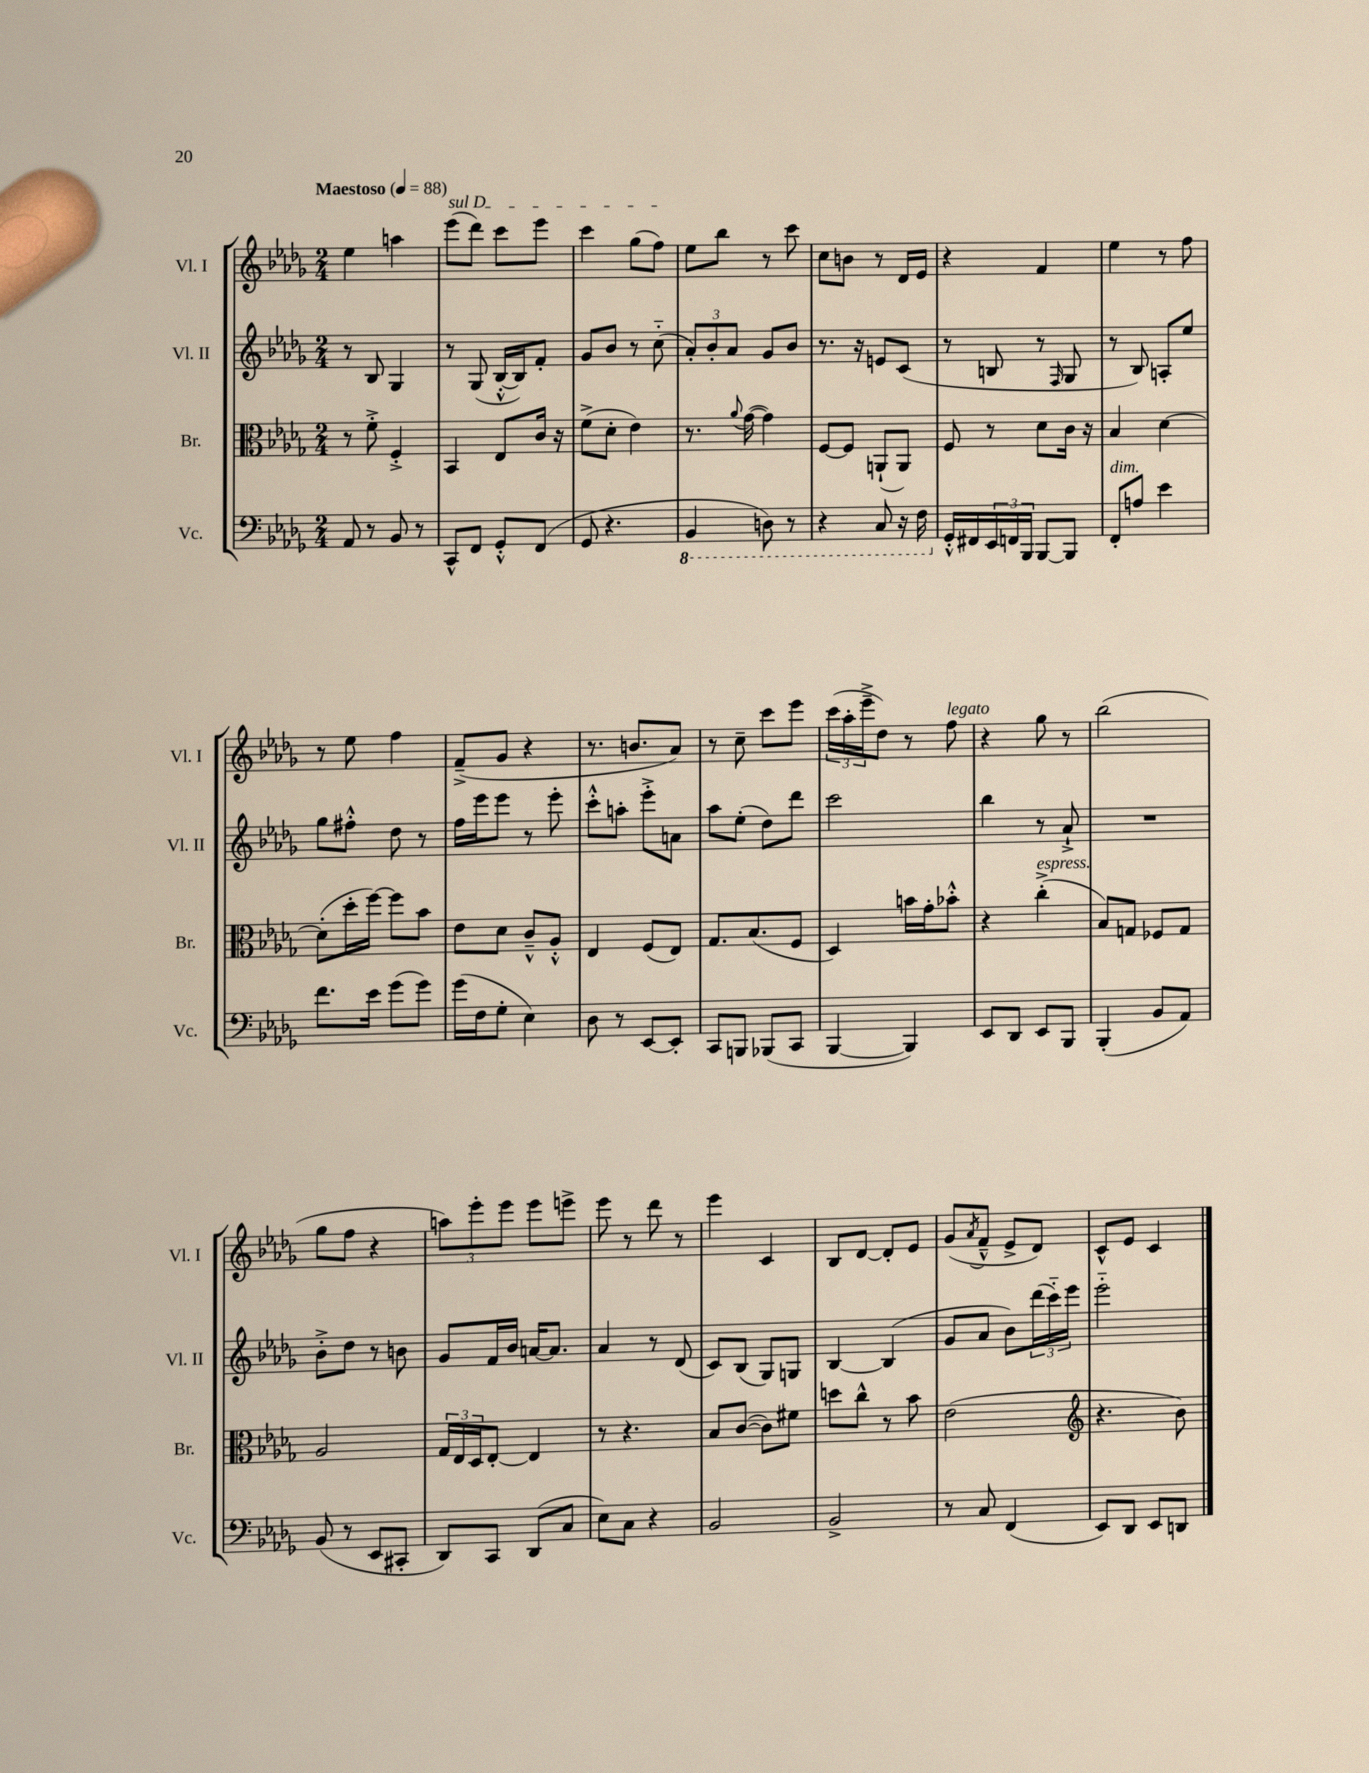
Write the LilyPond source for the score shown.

<<
\new StaffGroup <<
\new Staff = "s0" \with { instrumentName = "Vl. I" shortInstrumentName = "Vl. I" } {
    \clef treble \key des \major \numericTimeSignature \time 2/4 \tempo "Maestoso" 4 = 88
    ees''4 a''4 |
    \once \override TextSpanner.bound-details.left.text = \markup { \italic "sul D" } ees'''8\startTextSpan( des'''8) c'''8 ees'''8 |
    c'''4 ges''8( f''8\stopTextSpan) |
    ees''8 bes''8 r8 c'''8 |
    c''8 b'8 r8 des'16 ees'16 |
    r4 f'4 |
    ees''4 r8 f''8 |
    r8 ees''8 f''4 |
    f'8--->( ges'8 r4 |
    r8. b'8. aes'8) |
    r8 c''8-- c'''8 ees'''8 |
    \tuplet 3/2 { c'''16( aes''16-. ees'''16---> } des''8) r8 f''8^\markup { \italic "legato" } |
    r4 ges''8 r8 |
    bes''2( |
    ges''8 f''8 r4 |
    \tuplet 3/2 { a''8) ees'''8-. ees'''8 } ees'''8 e'''8-> |
    ees'''8 r8 des'''8 r8 |
    ees'''4 c'4 |
    bes8 des'8~ des'8-. ees'8 |
    ges'8( \acciaccatura { aes'8 } f'8---^ ees'8-> des'8) |
    c'8-^ ees'8 c'4 \bar "|." |
}
\new Staff = "s1" \with { instrumentName = "Vl. II" shortInstrumentName = "Vl. II" } {
    \clef treble \key des \major \numericTimeSignature \time 2/4
    r8 bes8 ges4 |
    r8 ges8( bes16~-.-^ bes16) f'8-. |
    ges'8 bes'8 r8 c''8-_( |
    \tuplet 3/2 { aes'8-.) bes'8-. aes'8 } ges'8 bes'8 |
    r8. r16 e'8 c'8( |
    r8 b8 r8 \grace { f16 } ges8 |
    r8 bes8) a8-. ees''8 |
    ges''8 fis''8-.-^ des''8 r8 |
    f''16 ees'''16 ees'''8 r8 ees'''8-. |
    c'''8-.-^ a''8-. ees'''8-.-> a'8 |
    aes''8 ees''8-.( des''8) des'''8 |
    c'''2 |
    bes''4 r8 aes'8-!-> |
    R2 |
    bes'8-.-> des''8 r8 b'8 |
    ges'8 f'16 bes'16 a'16~ a'8. |
    aes'4 r8 des'8( |
    c'8) bes8( ges8) g8 |
    bes4~ bes4( |
    ges'8 aes'8 bes'8) \tuplet 3/2 { des'''16( c'''16-_) ees'''16 } |
    ees'''2-_ \bar "|." |
}
\new Staff = "s2" \with { instrumentName = "Br." shortInstrumentName = "Br." } {
    \clef alto \key des \major \numericTimeSignature \time 2/4
    r8 f'8-.-> f4-.-> |
    bes,4 ees8 c'16 r16 |
    f'8->( des'8-. ees'4) |
    r8. \appoggiatura { aes'8 } ges'16~( ges'4) |
    f8~ f8 a,8-!( a,8) |
    f8 r8 des'8 c'16 r16 |
    bes4 des'4~ |
    des'8-.( des''16-. f''16~) f''8 bes'8 |
    ees'8 des'8 c'8---^ aes8-.-^ |
    ees4 f8( ees8) |
    ges8. bes8.( f8 |
    des4) b'16 ges'16-. bes'8-.-^ |
    r4 c''4-.->^\markup { \italic "espress." }( |
    bes8) g8 fes8 g8 |
    aes2 |
    \tuplet 3/2 { ges16 ees16 des16 } ees8~-. ees4 |
    r8 r4. |
    bes8 c'8~( c'8) fis'8 |
    d''8 c''8-^ r8 bes'8 |
    ees'2( |
    \clef treble r4. bes'8) \bar "|." |
}
\new Staff = "s3" \with { instrumentName = "Vc." shortInstrumentName = "Vc." } {
    \clef bass \key des \major \numericTimeSignature \time 2/4
    aes,8 r8 bes,8 r8 |
    c,8-^ f,8 ges,8-.-^ f,8( |
    ges,8 r4. |
    \ottava #-1 bes,,4 d,8) r8 |
    r4 c,8 r16 f,16 \ottava #0 |
    ges,16-.-^ fis,16 \tuplet 3/2 { ees,16 f,16 bes,,16 } bes,,8~ bes,,8 |
    f,8-.^\markup { \italic "dim." } a8 ees'4 |
    f'8. ees'16 ges'8( ges'8) |
    ges'16( f16 ges8-. ees4) |
    des8 r8 ees,8~ ees,8-. |
    c,8 b,,8 bes,,8( c,8 |
    bes,,4~ bes,,4) |
    ees,8 des,8 ees,8 bes,,8 |
    bes,,4-.( bes,8 aes,8) |
    bes,8( r8 ees,8 cis,8-. |
    des,8) c,8 des,8( c8 |
    ees8) c8 r4 |
    bes,2 |
    bes,2-> |
    r8 c8 f,4( |
    ees,8) des,8 ees,8 d,8 \bar "|." |
}
>>
>>
\layout { \context { \Score \remove "Bar_number_engraver" } }
